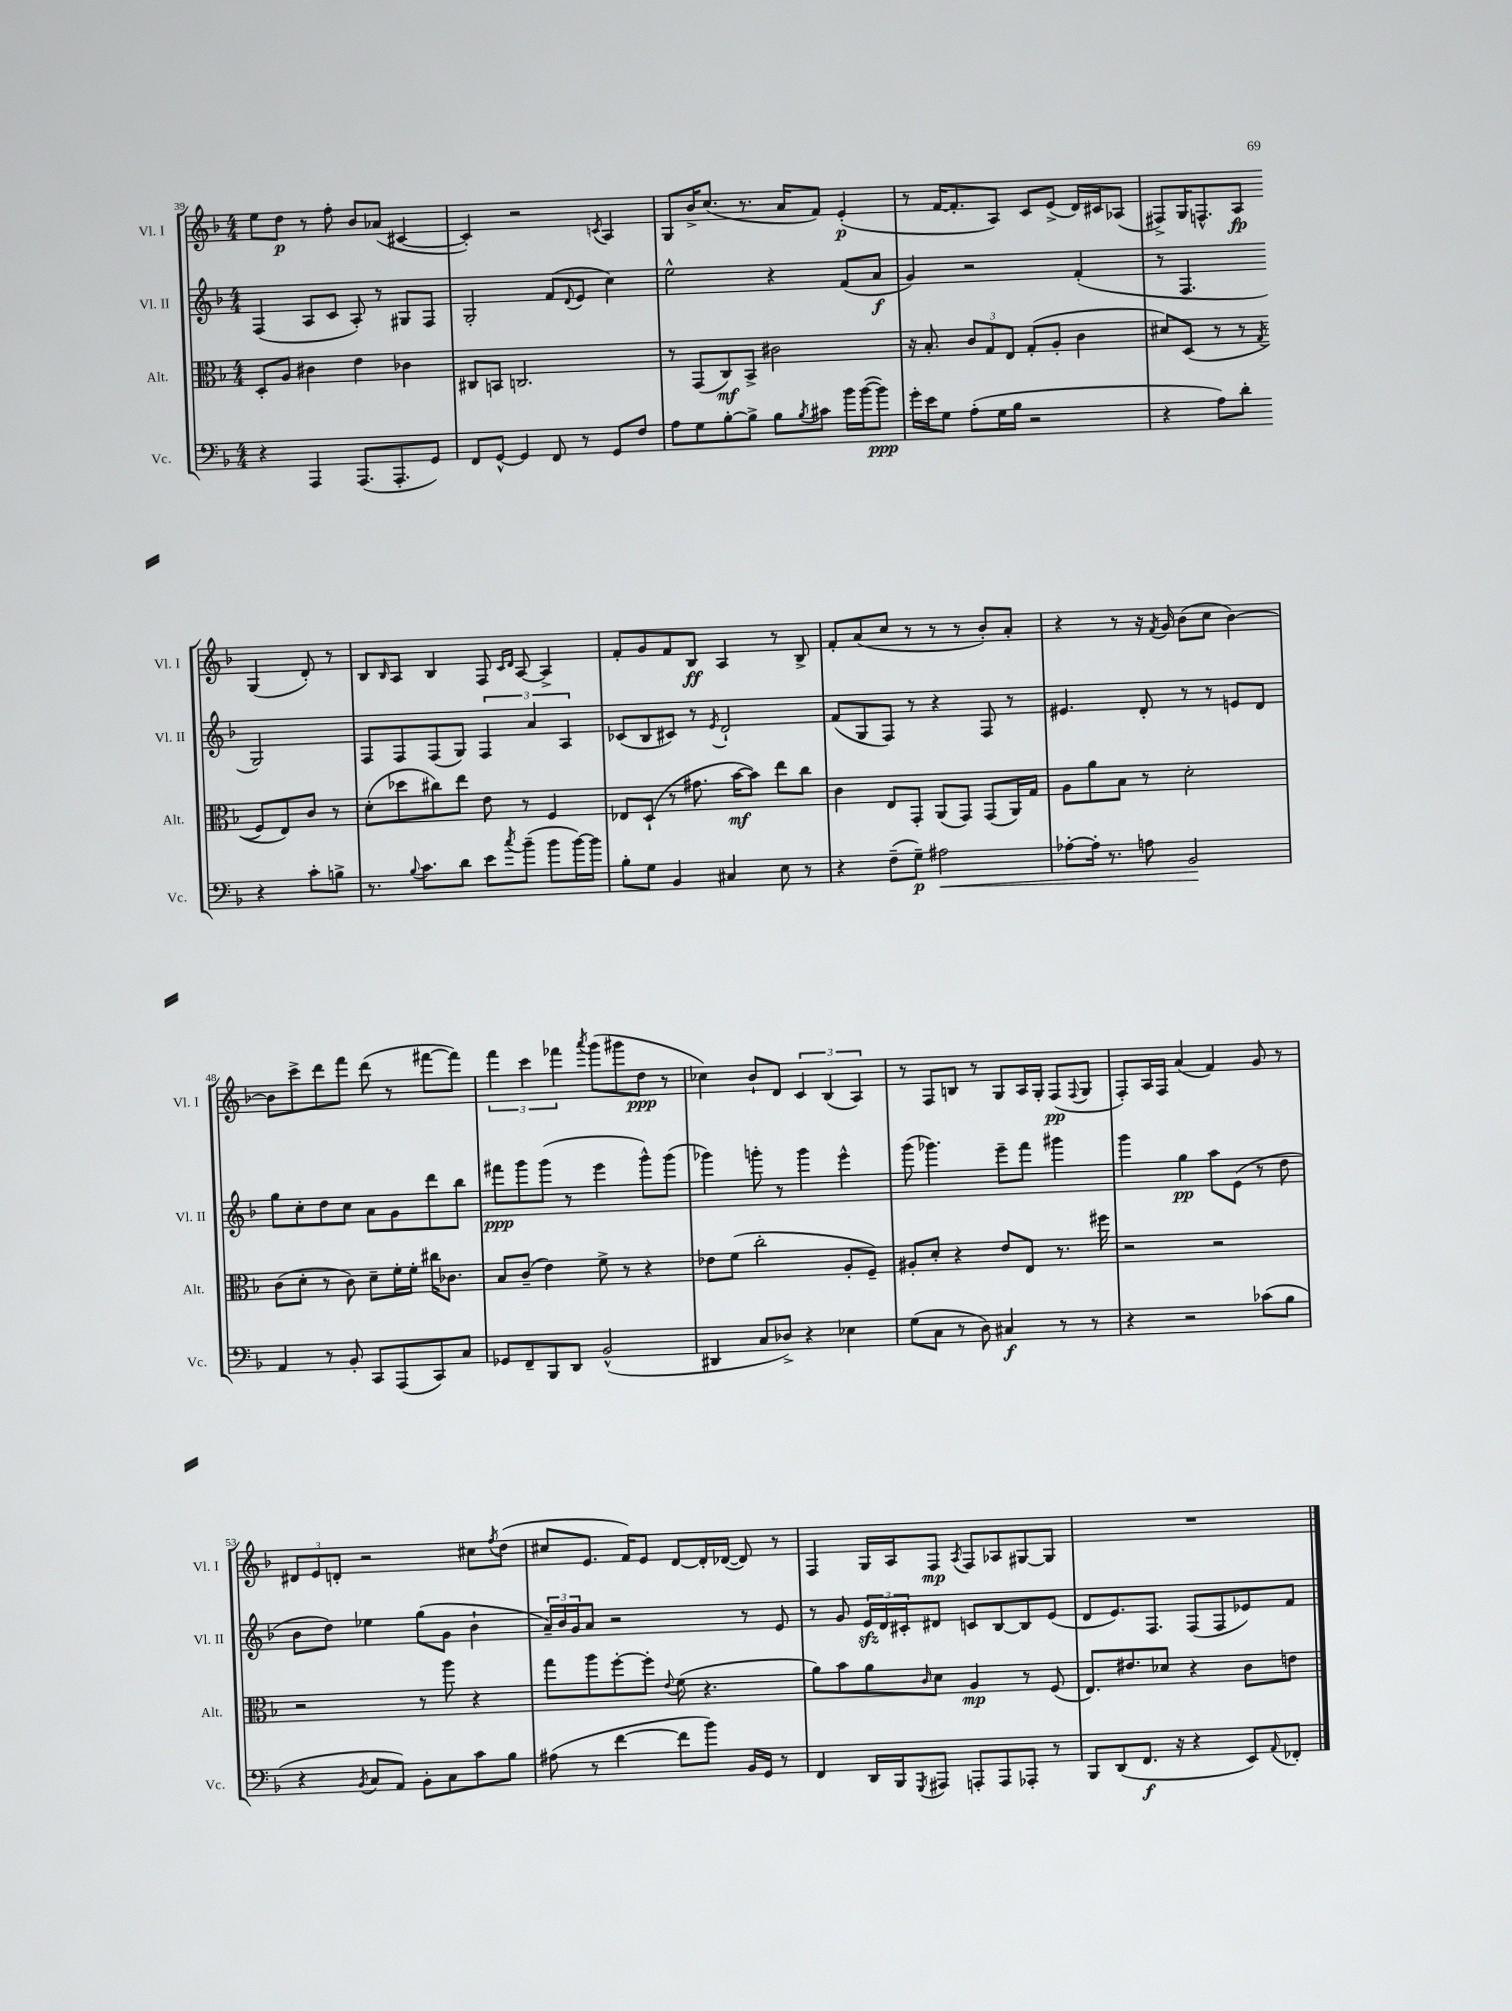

**kern	**kern	**kern	**kern
*staff4	*staff3	*staff2	*staff1
*clefF4	*clefC3	*clefG2	*clefG2
*k[b-]	*k[b-]	*k[b-]	*k[b-]
*M4/4	*M4/4	*M4/4	*M4/4
4r	8D'	(4F	8ee
.	8A	.	8dd
4AAA	4c#	8A	8r
.	.	8c	8ff'
(8.AAA	4e	8A')	8b-
.	.	8r	(8a-
8.AAA'	.	.	.
.	4c-	8G#	[4c#
8GG)	.	8F	.
=	=	=	=
8FF	8C#	2G'	4c#'])
[8GG^^	8BB	.	.
4GG]	2.C	.	2r
8FF	.	(8f	.
.	.	8qqd	.
8r	.	8e	.
.	.	.	8qc
8GG	.	4cc)	4A
8F	.	.	.
=	=	=	=
8A	8r	2ee^^	8G
8G	(8GG	.	16b-^
.	.	.	(8.cc
[8B-'	8C)	.	.
8B-^]	8BB-^	.	8.r
8B-	2c#	4r	.
.	.	.	16a
8qB-	.	.	.
8c#	.	.	8f)
16b-	.	(8f	(4e'
([16b-	.	.	.
8b-])	.	8a	.
=	=	=	=
16g'	16r	4g)	8r
16e	8.B-'	.	.
8G	.	.	[16f
.	.	.	8.f']
(8A'	12c	2r	.
.	12G	.	.
16G	.	.	8A)
.	12E	.	.
16B-	.	.	.
2r	(8G'	.	8c
.	8A'	.	(8e^
.	4c	(4f'	16d)
.	.	.	16c#
.	.	.	(8A-
=	=	=	=
4r	8d#)	8r	8F#^)
.	(8D	4.F	16G
.	.	.	8.F^^
8A)	8r	.	.
8d'	8r	.	8A
.	8qG	.	.
4r	8F	2G)	(4G
.	8E)	.	.
8c'	8c	.	8d')
8B^	8r	.	8r
=	=	=	=
8.r	(8d'	8F	8B-
.	.	.	16qqB-
.	8dd-	8F	8A
8qqB-	.	.	.
8.c	.	.	.
.	8cc#)	(8F	4B-
8d	8ee	8G)	.
8e	8e	6F	8F
.	.	.	16qqc
8qcc	.	.	16qqd
(8b-~	8r	.	[8A
.	.	6a	.
8b-	4F	.	4A^]
.	.	6A	.
[16b-)	.	.	.
16b-]	.	.	.
=	=	=	=
8B-'	8E-	(8c-	8f'
8G	(8D`	8B-	8g
4BB-	8r	8c#)	8f
.	8.g#	8r	8B-
.	.	8qe	.
4C#	.	2d`	4A
.	[16b-	.	.
.	8b-])	.	.
8E	8ee	.	8r
8r	8cc	.	8B-^
=	=	=	=
4r	4c	(8f	8f'
.	.	8G	(8a
(8F~	8E	8F)	8cc
8G~)	8GG'	8r	8r
2A#	(8AA	4r	8r
.	8GG)	.	8r
.	(8GG	8F	8b-')
.	16AA)	8r	8a'
.	16G	.	.
=	=	=	=
[8A-'	8A	4.e#	4r
16A-']	8a	.	.
8.r	.	.	.
.	8B-	.	8r
8A	8r	8d'	16r
.	.	.	8qf
.	.	.	16g
2BB-	2d'	8r	(8b-
.	.	8r	8cc
.	.	8e	[4b-)
.	.	8d	.
=	=	=	=
4AA	(8c	8gg	8b-]
.	8d'	8cc'	8ccc^
8r	8r	8dd	8ddd
8BB-'	8c)	8cc	8fff
8CC	8d~	8a	(8ddd
(8AAA	16f'	8g	8r
.	16f'	.	.
8CC)	16cc#	8ddd	[8fff#
.	8.c-	.	.
8C	.	8bb-	8fff#])
=	=	=	=
8GG-	8B-	8fff#	6fff
8FF~	(8c~	8ggg	.
.	.	.	6ccc
8BBB-	4e)	(8ggg	.
.	.	.	6fff-
8DD	.	8r	.
.	.	.	8qaaa
(2BB-^^	8f^	4eee	(8ggg
.	8r	.	8ggg#
.	4r	8ggg^^)	8dd
.	.	(8ggg	8r
=	=	=	=
4DD#	8e-	4ggg-)	4cc-)
.	(8f	.	.
8C	2cc'	8ggg'	8b-`
8D-^)	.	8r	8d
4r	.	4ggg	6c
.	.	.	(6B-
4E-	8A'	4eee^^	.
.	.	.	6A)
.	8F~)	.	.
=	=	=	=
(8G	8A#'	(8ggg	8r
8C	8d'	4.ggg-)	8F
8r	4r	.	8B
8D)	.	.	8r
4C#	8e	8eee~	8G
.	8E	8fff	16A
.	.	.	16G'
8r	8.r	4ggg#	(8F
.	.	.	8qqF
8r	.	.	8G
.	16ff#	.	.
=	=	=	=
4r	2r	4ggg	8F')
.	.	.	16A
.	.	.	16F
2r	.	4gg	(4a
.	2r	8aa	4f)
.	.	(8e	.
(8c-	.	8r	8g
8B-	.	8dd	8r
=	=	=	=
4r	2r	8b-	12d#
.	.	.	12e
.	.	8dd)	.
.	.	.	12d'
8qBB-	.	.	.
8C	.	4ee-	2r
8AA)	.	.	.
8BB-'	8r	(8gg	.
8C	8aa	8g	.
8c	4r	4b-`	8cc#
.	.	.	8qff
8B-	.	.	(8dd
=	=	=	=
(8A#	8gg	24a~)	8cc#
.	.	24b-	.
.	.	24g	.
8r	8aa	8a	8.e
[4f	[8ff'	2r	.
.	.	.	16f)
.	8ff']	.	8e
.	8qqe	.	.
8f]	(8f	.	[8d
8b-)	4.r	.	16d']
.	.	.	([16d-
16BB-	.	8r	8d-])
16GG	.	.	.
8r	.	8e	8r
=	=	=	=
4FF	8a)	8r	4F
.	8b-	8g	.
16DD	8a	24e	16G
.	.	24d	.
16BBB-	.	.	16A
.	.	24c#'	.
8qGGG	16qqc	.	.
8AAA#	8d	8d#	8F
.	.	.	8qA
8AAA'	4A	8c	8F
8AAA	.	[8B-	8A-
8AAA-'	8r	8B-]	[8G#
8r	(8F	(8e	8G#]
=	=	=	=
8BBB-	8.E)	8d	1r
(8DD	.	8.e)	.
.	8.e#	.	.
8.FF	.	.	.
.	.	8.F	.
.	8d-	.	.
16r	.	.	.
4r	4r	(8F	.
.	.	8F	.
8EE)	8c	8e-)	.
8qqAA	.	.	.
8FF-'	8e	8f	.
==	==	==	==
*-	*-	*-	*-
